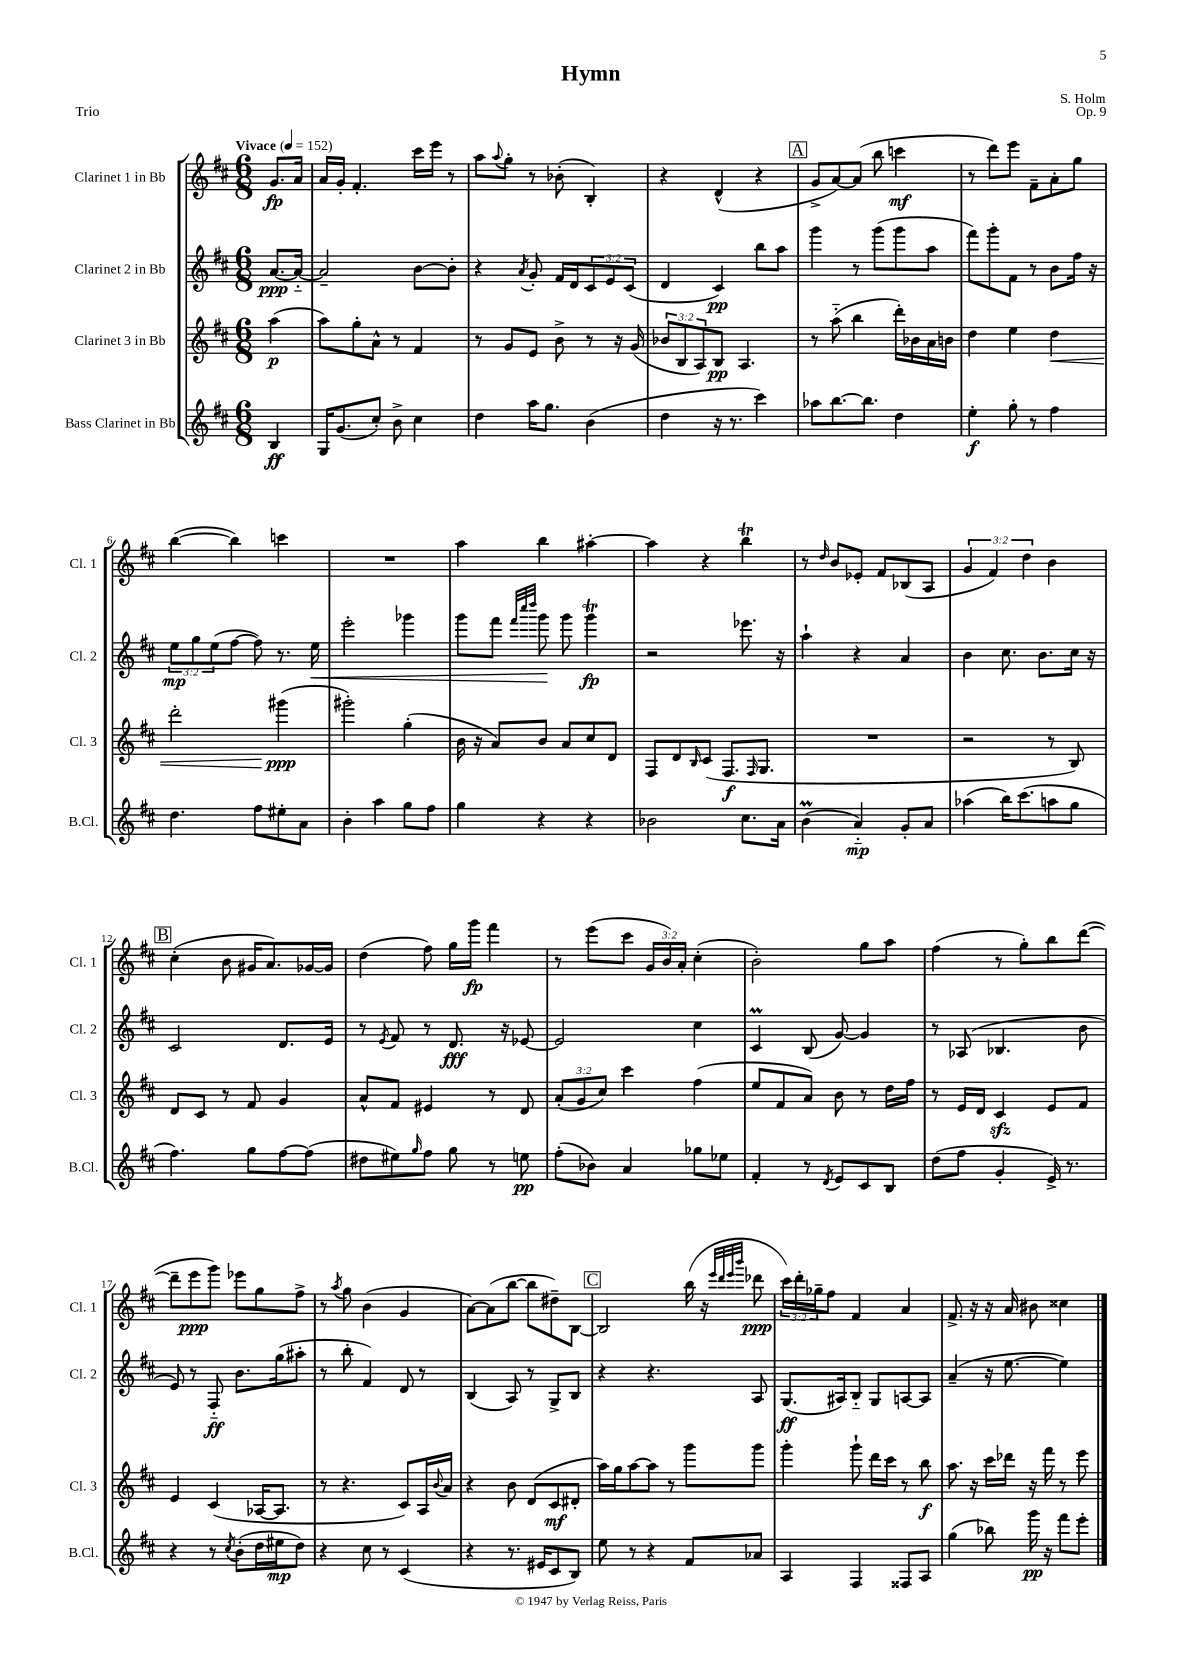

**kern	**dynam	**kern	**dynam	**kern	**dynam	**kern	**dynam
*part4	*part4	*part3	*part3	*part2	*part2	*part1	*part1
*staff4	*staff4	*staff3	*staff3	*staff2	*staff2	*staff1	*staff1
*I"Bass Clarinet in Bb	*	*I"Clarinet 3 in Bb	*	*I"Clarinet 2 in Bb	*	*I"Clarinet 1 in Bb	*
*I'B.Cl.	*	*I'Cl. 3	*	*I'Cl. 2	*	*I'Cl. 1	*
*clefG2	*	*clefG2	*	*clefG2	*	*clefG2	*
*k[f#c#]	*	*k[f#c#]	*	*k[f#c#]	*	*k[f#c#]	*
*M6/8	*	*M6/8	*	*M6/8	*	*M6/8	*
*MM152	*	*MM152	*	*MM152	*	*MM152	*
=	=	=	=	=	=	=	=
!	!	!	!	!	!	!LO:TX:a:B:t=Vivace	!
4B/	ff	(4aa\	p	[8.a/L	ppp	8.g/L	fp
.	.	.	.	16a/Jk_	.	16a/Jk	.
=1	=1	=1	=1	=1	=1	=1	=1
16G/KL	.	8aa\L)	.	2a~/]	.	16a/LL	.
(8.g/	.	.	.	.	.	16g'/JJ	.
.	.	8gg'\	.	.	.	4.f#'/	.
8cc#'/J)	.	8a^^\J	.	.	.	.	.
8b^\	.	8r	.	.	.	.	.
4cc#\	.	4f#/	.	[8b\L	.	16ccc#\LL	.
.	.	.	.	.	.	16eee\JJ	.
.	.	.	.	8b'\J]	.	8r	.
=2	=2	=2	=2	=2	=2	=2	=2
4dd\	.	8r	.	4r	.	8aa\L	.
.	.	.	.	.	.	8qqaa/	.
.	.	8g/L	.	.	.	8gg'\J	.
.	.	.	.	8qa/	.	.	.
16aa\KL	.	8e/J	.	8g'/	.	8r	.
8.gg\J	.	.	.	.	.	.	.
.	.	8b^\	.	16f#/LL	.	(8b-X'\	.
.	.	.	.	16d/J	.	.	.
(4b\	.	8r	.	12c#/	.	4B'/)	.
.	.	.	.	12e/	.	.	.
.	.	16r	.	.	.	.	.
.	.	.	.	(12c#/J	.	.	.
.	.	(16g/	.	.	.	.	.
=3	=3	=3	=3	=3	=3	=3	=3
4dd\	.	12b-X/L	.	4d/	.	4r	.
.	.	12B/	.	.	.	.	.
.	.	12A/)	.	.	.	.	.
16r	.	8B/J	pp	4c#/)	pp	(4d^^/	.
8.r	.	.	.	.	.	.	.
.	.	4.A/	.	.	.	.	.
4ccc#\)	.	.	.	8bb\L	.	4r	.
.	.	.	.	8aa\J	.	.	.
!!LO:REH:place=s1:t=A
=4	=4	=4	=4	=4	=4	=4	=4
8aa-X\L	.	8r	.	4ggg\	.	8g^/L	.
[8.bb\	.	(8aa\	.	.	.	[8a/)	.
.	.	4bb\	.	8r	.	(8a/J]	.
8.bb\J]	.	.	.	.	.	.	.
.	.	.	.	(8ggg\L	.	8bb\	.
4dd\	.	16ddd'\LL)	.	8ggg\	.	4cccn\	mf
.	.	16b-X\	.	.	.	.	.
.	.	16a\	.	8aa\J	.	.	.
.	.	16bn\JJ	.	.	.	.	.
=5	=5	=5	=5	=5	=5	=5	=5
4ee'\	f	4dd\	.	8fff#\L)	.	8r	.
.	.	.	.	8ggg'\	.	8ddd\L)	.
8gg'\	.	4ee\	.	8f#\J	.	8eee\J	.
8r	.	.	.	8r	.	8f#~\L	.
!	!	!	!LO:HP:b	!	!	!	!
4ff#\	.	4dd\	<	8b\L	.	8a'\	.
.	.	.	.	16ff#\Jk	.	8gg\J	.
.	.	.	.	16r	.	.	.
!!LO:LB:g=z
=6	=6	=6	=6	=6	=6	=6	=6
4.dd\	.	2ddd'\	.	12ee\L	mp	([4bb\	.
.	.	.	.	12gg\	.	.	.
.	.	.	.	(12ee\	.	.	.
.	.	.	.	[8ff#\J	.	4bb\])	.
8ff#\L	.	.	.	8ff#\])	.	.	.
8ee#X'\	.	(4ggg#X\	ppp	8.r	.	4cccn\	.
8a\J	.	.	.	.	.	.	.
!	!	!	!	!	!LO:HP:b	!	!
.	.	.	.	16ee\	<	.	.
.	.	.	[	.	.	.	.
=7	=7	=7	=7	=7	=7	=7	=7
4b'\	.	2ggg#X'\)	.	2eee'\	.	2.r	.
4aa\	.	.	.	.	.	.	.
8gg\L	.	(4gg'\	.	4ggg-X\	.	.	.
8ff#\J	.	.	.	.	.	.	.
=8	=8	=8	=8	=8	=8	=8	=8
4gg\	.	16b\	.	8ggg\L	.	4aa\	.
.	.	16r	.	.	.	.	.
.	.	8a/L)	.	8fff#\J	.	.	.
.	.	.	.	32qqfff#/LLL	.	.	.
.	.	.	.	32qqcccc#/	.	.	.
.	.	.	.	32qqdddd/JJJ	.	.	.
4r	.	8b/J	.	8ggg\	.	4bb\	.
.	.	8a/L	.	8ggg\	[	.	.
4r	.	8cc#/	.	4gggT\	fp	[4aa#X'\	.
.	.	8d/J	.	.	.	.	.
=9	=9	=9	=9	=9	=9	=9	=9
2b-X\	.	8F#/L	.	2r	.	4aa#\]	.
.	.	8d/	.	.	.	.	.
.	.	16qqB/	.	.	.	.	.
.	.	(8c#/J	.	.	.	4r	.
.	.	8.F#/L	f	.	.	.	.
8.cc#\L	.	.	.	8.eee-X\	.	4bbT\	.
.	.	16qqF#/	.	.	.	.	.
.	.	8.G/J	.	.	.	.	.
16a\Jk	.	.	.	16r	.	.	.
=10	=10	=10	=10	=10	=10	=10	=10
(4bM\	.	2.r	.	4aa`\	.	8r	.
.	.	.	.	.	.	16qqdd/	.
.	.	.	.	.	.	8b/L	.
4a/)	mp	.	.	4r	.	8e-X'/J	.
.	.	.	.	.	.	8f#/L	.
8g'/L	.	.	.	4a/	.	(8B-X/	.
8a/J	.	.	.	.	.	8A/J	.
=11	=11	=11	=11	=11	=11	=11	=11
(4aa-X\	.	2r	.	4b\	.	6g/	.
.	.	.	.	.	.	6f#/)	.
16bb\KL)	.	.	.	8.cc#\	.	.	.
(8.ccc#\	.	.	.	.	.	.	.
.	.	.	.	.	.	6dd\	.
.	.	.	.	8.b\L	.	.	.
8aan\	.	8r	.	.	.	4b\	.
8gg\J	.	8B/)	.	16cc#\Jk	.	.	.
.	.	.	.	16r	.	.	.
!!LO:LB:g=z
!!LO:REH:place=s1:t=B
=12	=12	=12	=12	=12	=12	=12	=12
4.ff#\)	.	8d/L	.	2c#/	.	(4cc#'\	.
.	.	8c#/J	.	.	.	.	.
.	.	8r	.	.	.	8b\	.
8gg\L	.	8f#/	.	.	.	16g#X/KL	.
.	.	.	.	.	.	8.a/)	.
[8ff#\	.	4g/	.	8.d/L	.	.	.
(8ff#\J]	.	.	.	.	.	[16g-X/L	.
.	.	.	.	16e/Jk	.	16g-/JJ]	.
=13	=13	=13	=13	=13	=13	=13	=13
8dd#X\L	.	8a^^/L	.	8r	.	(4dd\	.
.	.	.	.	8qe/	.	.	.
8ee#X\)	.	8f#/J	.	8f#/	.	.	.
16qqgg/	.	.	.	.	.	.	.
8ff#\J	.	4e#X/	.	8r	.	8ff#\)	.
8gg\	.	.	.	8.d/	fff	16gg\LL	.
.	.	.	.	.	.	16ggg\JJ	fp
8r	.	8r	.	.	.	4fff#\	.
.	.	.	.	16r	.	.	.
8een\	pp	8d/	.	[8e-X/	.	.	.
=14	=14	=14	=14	=14	=14	=14	=14
(8ff#'\L	.	(12a'/L	.	2e-/]	.	8r	.
.	.	12g/	.	.	.	.	.
8b-X\J)	.	.	.	.	.	(8eee\L	.
.	.	12cc#/J)	.	.	.	.	.
4a/	.	4ccc#\	.	.	.	8ccc#\J	.
.	.	.	.	.	.	24g/LL	.
.	.	.	.	.	.	24b/)	.
.	.	.	.	.	.	24a'/JJ	.
8gg-X\L	.	(4ff#\	.	4cc#\	.	(4cc#'\	.
8ee-X\J	.	.	.	.	.	.	.
=15	=15	=15	=15	=15	=15	=15	=15
4f#'/	.	8ee/L	.	4c#m/	.	2b'\)	.
.	.	8f#/	.	.	.	.	.
8r	.	8a/J)	.	(8B/	.	.	.
8qd/	.	.	.	.	.	.	.
8e/L	.	8b\	.	[8g/)	.	.	.
8c#/	.	8r	.	4g/]	.	8gg\L	.
8B/J	.	16dd\LL	.	.	.	8aa\J	.
.	.	16ff#\JJ	.	.	.	.	.
=16	=16	=16	=16	=16	=16	=16	=16
(8dd\L	.	8r	.	8r	.	(4ff#\	.
8ff#\J	.	16e/LL	.	(8A-X/	.	.	.
.	.	16d/JJ	.	.	.	.	.
4g'/	.	4c#zz/	.	4.B-X/	.	8r	.
.	.	.	.	.	.	8gg'\L)	.
16e^/)	.	8e/L	.	.	.	8bb\	.
8.r	.	.	.	.	.	.	.
.	.	8f#/J	.	8b\	.	([8ddd\J	.
!!LO:LB:g=z
=17	=17	=17	=17	=17	=17	=17	=17
4r	.	4e/	.	8e/)	.	8ddd~\L]	.
.	.	.	.	8r	.	8eee\	ppp
8r	.	(4c#/	.	8F#/	ff	8ggg\J)	.
8qcc#/	.	.	.	.	.	.	.
(8b'\L	.	.	.	8.b\L	.	8eee-X\L	.
16dd\L	.	[16A-X/KL	.	.	.	8gg\	.
16ee#X\J	mp	8.A-/J]	.	(16gg\k	.	.	.
8dd\J)	.	.	.	8aa#X'\J	.	8ff#^\J	.
=18	=18	=18	=18	=18	=18	=18	=18
4r	.	8r	.	8r	.	8r	.
.	.	.	.	.	.	8qaa/	.
.	.	4.r	.	8bb'\	.	8gg\	.
8cc#\	.	.	.	4f#/)	.	(4b\	.
8r	.	.	.	.	.	.	.
(4c#/	.	8c#/L)	.	8d/	.	4g/	.
.	.	16A/L	.	8r	.	.	.
.	.	8qqb/	.	.	.	.	.
.	.	16a/JJ	.	.	.	.	.
=19	=19	=19	=19	=19	=19	=19	=19
4r	.	4r	.	(4B/	.	[8a\L)	.
.	.	.	.	.	.	(8a\]	.
8.r	.	8b\	.	8A/)	.	[8bb\J	.
.	.	(8d/L	.	8r	.	8bb\L]	.
16e#X/KL	.	.	.	.	.	.	.
8c#/	.	8c#/	mf	8G^/L	.	8dd#X~\)	.
8B/J)	.	8d#X'/J	.	8B/J	.	[8B\J	.
!!LO:REH:place=s1:t=C
=20	=20	=20	=20	=20	=20	=20	=20
8ee\	.	16aa\LL)	.	4r	.	2B/]	.
.	.	16gg\J	.	.	.	.	.
8r	.	[8aa\	.	.	.	.	.
4r	.	8aa\J]	.	4.r	.	.	.
.	.	8r	.	.	.	.	.
8f#/L	.	8ggg\L	.	.	.	(16bb\	.
.	.	.	.	.	.	16r	.
.	.	.	.	.	.	32qqeee/LLL	.
.	.	.	.	.	.	32qqddd/	.
.	.	.	.	.	.	32qqeee/	.
.	.	.	.	.	.	32qqbbb/JJJ	.
8a-X/J	.	8ggg\J	.	8A/	.	8ddd-X\	ppp
=21	=21	=21	=21	=21	=21	=21	=21
4A/	.	4ggg'\	.	(8.G/L	ff	24ccc#\LL)	.
.	.	.	.	.	.	24ddd'\	.
.	.	.	.	.	.	24gg-X~\J	.
.	.	.	.	.	.	8ff#\J	.
.	.	.	.	16A#X/k)	.	.	.
4F#/	.	8ggg`\	.	8B/J	.	4f#/	.
.	.	16ddd\LL	.	8G/L	.	.	.
.	.	16ccc#\JJ	.	.	.	.	.
8F##X/L	.	8r	.	[8An/	.	4a/	.
8A/J	.	8bb\	f	8A/J]	.	.	.
=22	=22	=22	=22	=22	=22	=22	=22
(4gg\	.	8.aa\	.	(4a~/	.	8.f#^/	.
.	.	16r	.	.	.	16r	.
8bb-X\)	.	16ccc#\LL	.	16r	.	16r	.
.	.	16ddd-X\JJ	.	[8.ee\	.	16a/	.
16ggg\	pp	16r	.	.	.	8b#X\	.
16r	.	16fff#\	.	.	.	.	.
8fff#\L	.	8r	.	4ee\])	.	4cc##X\	.
8eee'\J	.	8eee\	.	.	.	.	.
==	==	==	==	==	==	==	==
*-	*-	*-	*-	*-	*-	*-	*-
